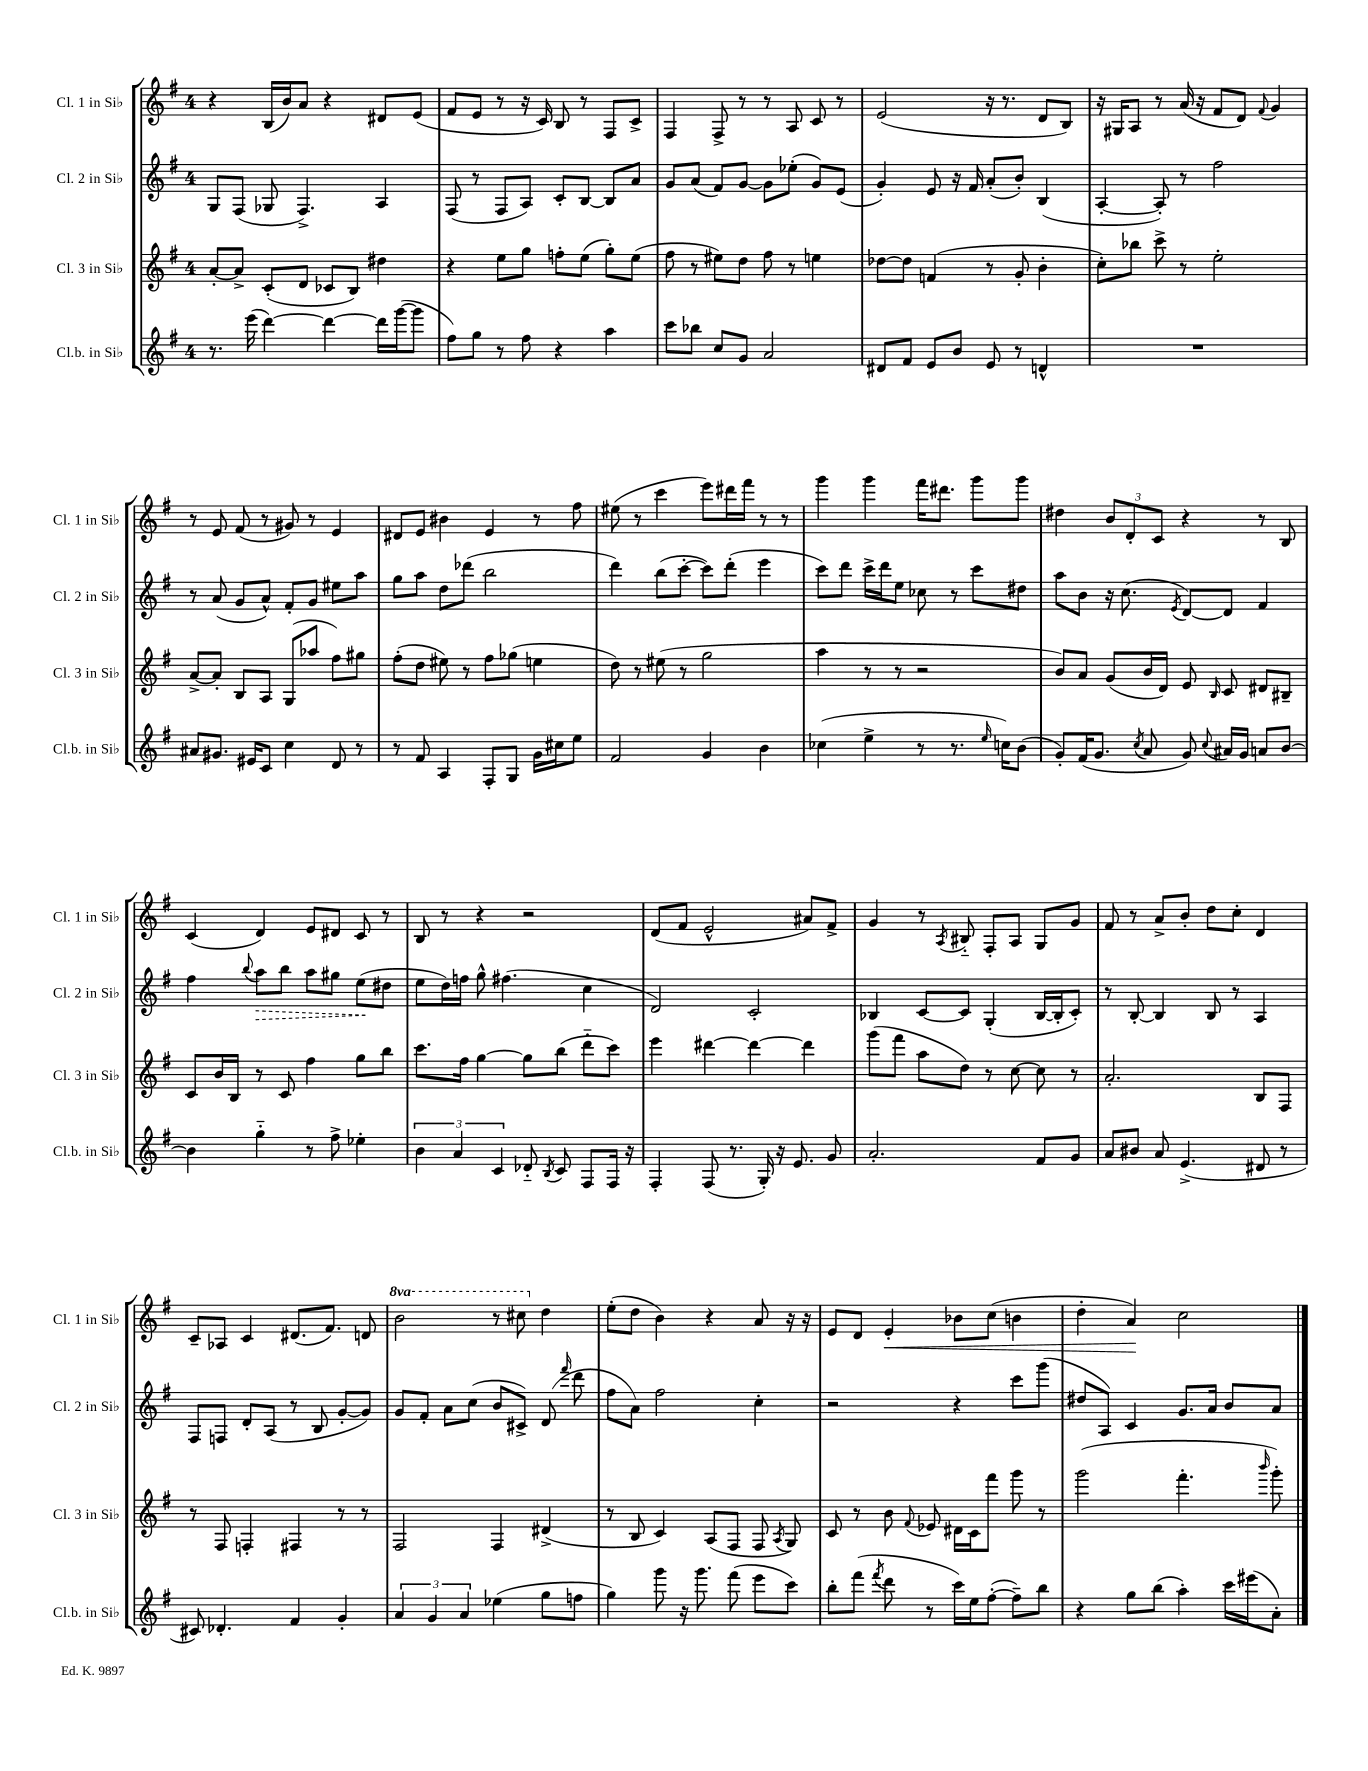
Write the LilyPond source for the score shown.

<<
\new StaffGroup <<
\new Staff = "s0" \with { instrumentName = "Cl. 1 in Sib" shortInstrumentName = "Cl. 1 in Sib" } {
    \clef treble \key g \major \once \override Staff.TimeSignature.style = #'single-digit \time 4/4 \set Staff.ottavationMarkups = #ottavation-simple-ordinals
    \autoBeamOff r4 b16[( b'16) a'8] r4 dis'8[ e'8]( |
    fis'8[ e'8] r8 r16 c'16) b8 r8 fis8[ c'8]-> |
    fis4 fis8-> r8 r8 a8 c'8 r8 |
    e'2( r16 r8. d'8[ b8]) |
    r16 gis16[ a8] r8 a'16( r16 fis'8[ d'8]) \appoggiatura { fis'8 } g'4 |
    r8 e'8 fis'8( r8 gis'8) r8 e'4 |
    dis'8[ e'8] bis'4 e'4 r8 fis''8 |
    eis''8( r8 c'''4 e'''8[) dis'''16 fis'''16] r8 r8 |
    g'''4 g'''4 fis'''16[ dis'''8.] g'''8[ g'''8] |
    dis''4 \tuplet 3/2 { b'8[ d'8-. c'8] } r4 r8 b8 |
    c'4( d'4) e'8[ dis'8] c'8 r8 |
    b8 r8 r4 r2 |
    d'8[( fis'8] e'2-^ ais'8[) fis'8]-> |
    g'4 r8 \acciaccatura { a8 } bis8-_ fis8[-. a8] g8[ g'8] |
    fis'8 r8 a'8[-> b'8]-. d''8[ c''8]-. d'4 |
    c'8[-- aes8] c'4 dis'8.[( fis'8.]) d'8 |
    \ottava #1 b''2 r8 cis'''8 \ottava #0 d''4 |
    e''8[-.( d''8] b'4) r4 a'8 r16 r16 |
    e'8[ d'8] e'4-.\< bes'8[ c''8]( b'4 |
    d''4-. a'4\!) c''2 \bar "|." |
}
\new Staff = "s1" \with { instrumentName = "Cl. 2 in Sib" shortInstrumentName = "Cl. 2 in Sib" } {
    \clef treble \key g \major \once \override Staff.TimeSignature.style = #'single-digit \time 4/4
    \autoBeamOff g8[ fis8]( ges8 fis4.->) a4 |
    fis8( r8 fis8[ a8]) c'8[-. b8]~ b8[ a'8] |
    g'8[ a'8]( fis'8[) g'8]~ g'8[ ees''8]-.( g'8[) e'8]( |
    g'4-.) e'8 r16 fis'16 a'8[-.( b'8]-.) b4( |
    a4~-. a8-.) r8 fis''2 |
    r8 a'8( g'8[ a'8]-^) fis'8[-. g'8] eis''8[ a''8] |
    g''8[ a''8] d''8[ des'''8]( b''2 |
    d'''4) b''8[( c'''8]~-. c'''8[) d'''8]-.( e'''4 |
    c'''8[) d'''8] c'''16[-> d'''16 e''8] ces''8 r8 c'''8[ dis''8] |
    a''8[ b'8] r16 c''8.( \acciaccatura { e'8 } d'8[~) d'8] fis'4 |
    fis''4 \appoggiatura { b''8 } \once \override Hairpin.style = #'dashed-line a''8[\> b''8] a''8[ gis''8] e''8[\!( dis''8] |
    e''8[ d''16) f''16] g''8-^ fis''4.( c''4 |
    d'2) c'2-. |
    bes4 c'8[~ c'8] g4-.( bes16[~ bes16-. c'8]-.) |
    r8 b8~-. b4 b8 r8 a4 |
    fis8[ f8] d'8[-. a8]( r8 b8 g'8[~-. g'8]) |
    g'8[ fis'8]-. a'8[ c''8]( b'8[ cis'8]->) d'8( \grace { fis'''16 } d'''8 |
    fis''8[ a'8]) fis''2 c''4-. |
    r2 r4 c'''8[ g'''8]( |
    dis''8[ a8]) c'4 g'8.[ a'16] b'8[ a'8] \bar "|." |
}
\new Staff = "s2" \with { instrumentName = "Cl. 3 in Sib" shortInstrumentName = "Cl. 3 in Sib" } {
    \clef treble \key g \major \once \override Staff.TimeSignature.style = #'single-digit \time 4/4
    \autoBeamOff a'8[~-. a'8]-> c'8[-.( d'8] ces'8[ b8]) dis''4 |
    r4 e''8[ g''8] f''8[-. e''8]( g''8[-.) e''8]( |
    fis''8 r8 eis''8[) d''8] fis''8 r8 e''4 |
    des''8[~ des''8] f'4( r8 g'8-. b'4-. |
    c''8[-.) bes''8] c'''8-> r8 e''2-. |
    a'8[~-> a'8]-. b8[ a8] g8[( aes''8] fis''8[) gis''8] |
    fis''8[-.( d''8] eis''8) r8 fis''8[ ges''8]( e''4 |
    d''8) r8 eis''8( r8 g''2 |
    a''4 r8 r8 r2 |
    b'8[) a'8] g'8[( b'16 d'16]) e'8 \grace { b16 } c'8 dis'8[ bis8]-- |
    c'8[ b'16 b16] r8 c'8 fis''4 g''8[ b''8] |
    c'''8.[ fis''16] g''4~ g''8[ b''8]( d'''8[-_ c'''8]) |
    e'''4 dis'''4~ dis'''4~ dis'''4 |
    g'''8[( fis'''8] a''8[ d''8]) r8 c''8~ c''8 r8 |
    a'2.-. b8[ fis8] |
    r8 fis8 f4-. fis4 r8 r8 |
    fis2 fis4 dis'4->( |
    r8 b8 c'4) a8[( fis8] fis8 \acciaccatura { a8 } g8) |
    c'8 r8 b'8 \appoggiatura { fis'8 } ees'8 dis'16[ c'16 fis'''8] g'''8 r8 |
    g'''2( fis'''4.-. \grace { b'''16 } g'''8-.) \bar "|." |
}
\new Staff = "s3" \with { instrumentName = "Cl.b. in Sib" shortInstrumentName = "Cl.b. in Sib" } {
    \clef treble \key g \major \once \override Staff.TimeSignature.style = #'single-digit \time 4/4
    \autoBeamOff r8. e'''16( d'''4~) d'''4~ d'''16[ g'''16~( g'''8] |
    fis''8[) g''8] r8 fis''8 r4 a''4 |
    c'''8[ bes''8] c''8[ g'8] a'2 |
    dis'8[ fis'8] e'8[ b'8] e'8 r8 d'4-^ |
    R1 |
    ais'8[ gis'8.] eis'16[ c'8] c''4 d'8 r8 |
    r8 fis'8 a4 fis8[-. g8] g'16[ cis''16 e''8] |
    fis'2 g'4 b'4 |
    ces''4( e''4-> r8 r8. \grace { e''16 } c''16[) b'8]( |
    g'8[-.) fis'16( g'8.] \acciaccatura { c''8 } a'8 g'8) \appoggiatura { c''8 } ais'16[ g'16] a'8[ b'8]~ |
    b'4 g''4-_ r8 fis''8-> ees''4-. |
    \tuplet 3/2 { b'4 a'4 c'4 } des'8-_ \acciaccatura { b8 } c'8 fis8[ fis16] r16 |
    fis4-. fis8( r8. g16-.) r16 e'8. g'8 |
    a'2.-. fis'8[ g'8] |
    a'8[ bis'8] a'8 e'4.->( dis'8 r8 |
    cis'8) des'4.-. fis'4 g'4-. |
    \tuplet 3/2 { a'4 g'4 a'4 } ees''4( g''8[ f''8] |
    g''4) g'''8 r16 g'''8. fis'''8( e'''8[ c'''8]) |
    b''8[-. fis'''8]( \acciaccatura { fis'''8 } d'''8 r8 c'''16[) e''16 fis''8]~-.( fis''8[--) b''8] |
    r4 g''8[ b''8]( a''4-.) c'''16[ eis'''16( a'8]-.) \bar "|." |
}
>>
>>
\layout { \context { \Score \remove "Bar_number_engraver" } }
